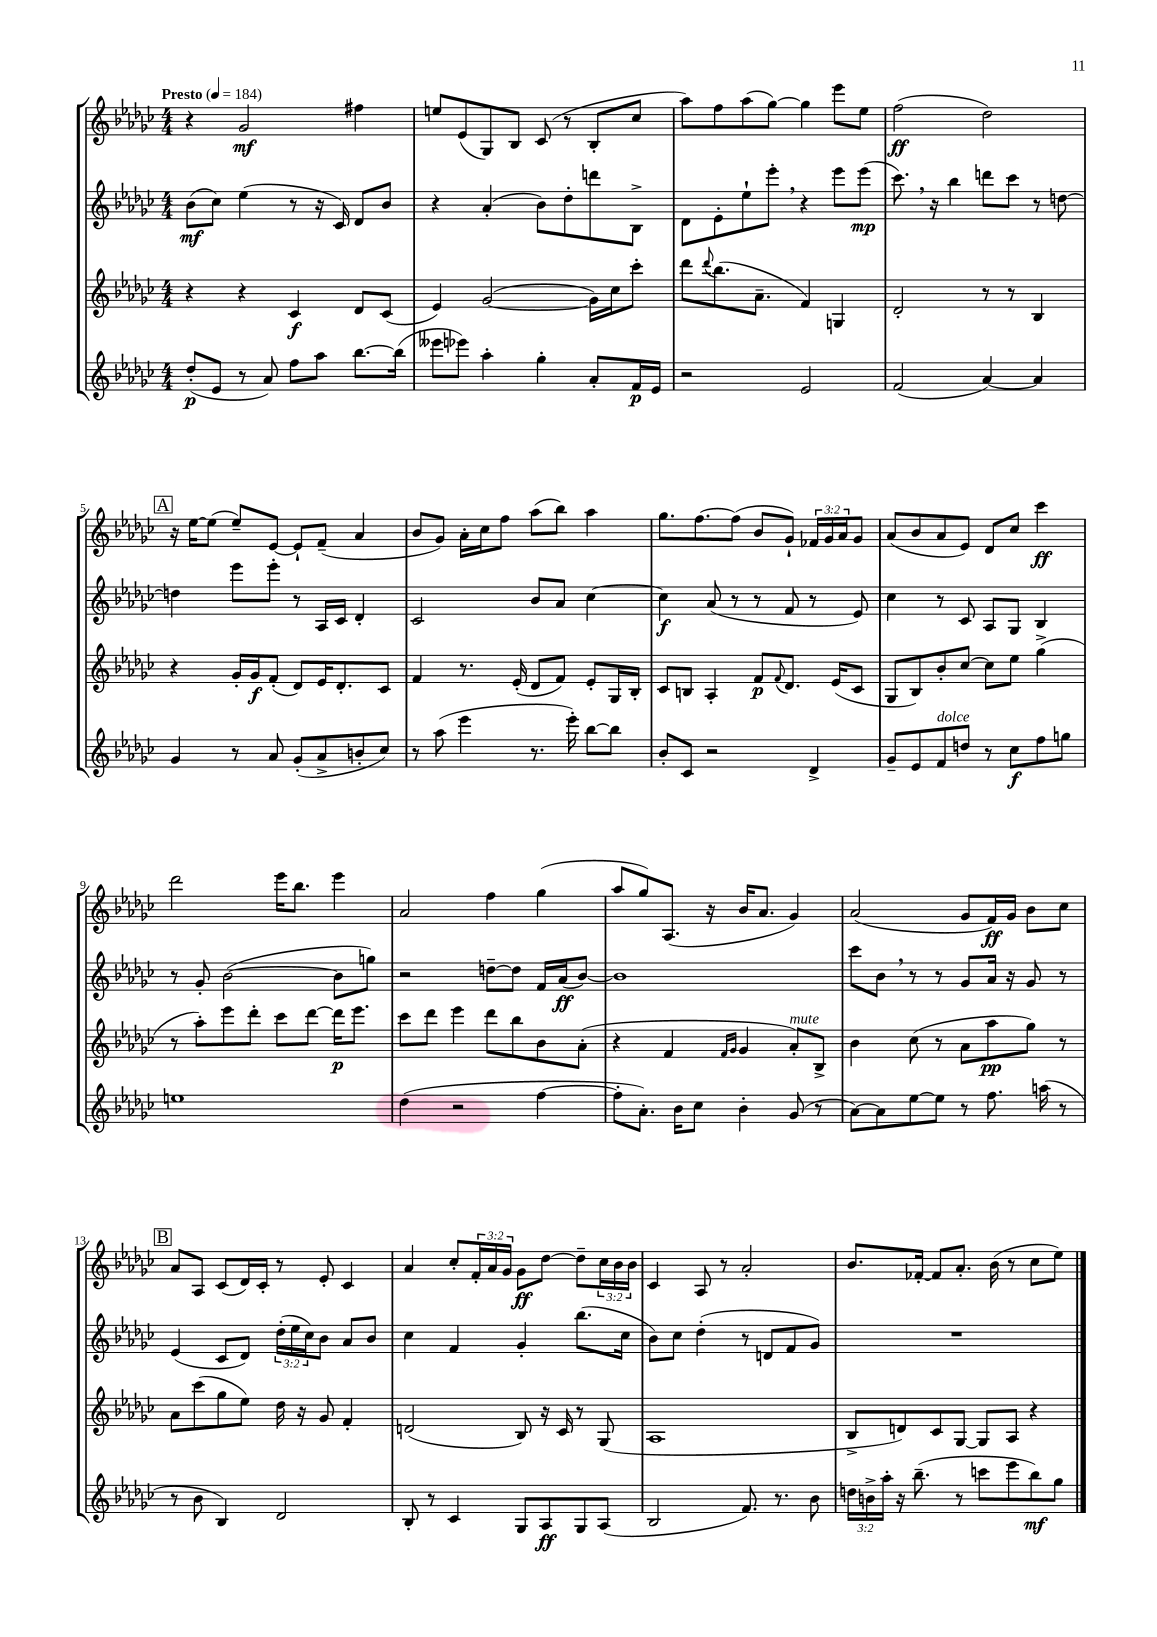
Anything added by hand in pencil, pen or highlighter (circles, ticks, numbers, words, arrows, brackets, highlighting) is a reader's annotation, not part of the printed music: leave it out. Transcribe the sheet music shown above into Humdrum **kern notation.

**kern	**kern	**kern	**kern
*staff4	*staff3	*staff2	*staff1
*clefG2	*clefG2	*clefG2	*clefG2
*k[b-e-a-d-g-c-]	*k[b-e-a-d-g-c-]	*k[b-e-a-d-g-c-]	*k[b-e-a-d-g-c-]
*M4/4	*M4/4	*M4/4	*M4/4
*MM184	*MM184	*MM184	*MM184
(8dd-'/L	4r	(8b-\L	4r
8e-/J	.	8cc-\J)	.
8r	4r	(4ee-\	2g-/
8a-/)	.	.	.
8ff\L	4c-/	8r	.
8aa-\J	.	16r	.
.	.	16c-/)	.
[8.bb-\L	8d-/L	8d-/L	4ff#\
.	(8c-/J	8b-/J	.
(16bb-\]Jk	.	.	.
=	=	=	=
8eee--\L	4e-/)	4r	8ee/L
8eee-\J)	.	.	(8e-/
4aa-'\	([2g-/	(4a-'/	8G-/)
.	.	.	8B-/J
4gg-'\	.	8b-\L)	(8c-/
.	.	8dd-'\	8r
8a-'/L	16g-\]LL)	8ddd\	8B-'/L
.	16cc-\J	.	.
16f/L	8ccc-'\J	8B-^\J	8cc-/J
16e-/JJ	.	.	.
=	=	=	=
2r	8ddd-\L	8d-\L	8aa-\L)
.	8qqddd-/	.	.
.	(8.bb-\	8e-'\	8ff\
.	.	8ee-`\	(8aa-\
.	8.a-~\J	.	.
.	.	8eee-'\J	[8gg-\J)
2e-/	4f/)	4r	4gg-\]
.	4G/	8eee-\L	8eee-\L
.	.	(8eee-\J	8ee-\J
=	=	=	=
(2f/	2d-'/	8.ccc-\)	(2ff\
.	.	16r	.
.	.	4bb-\	.
[4a-/)	8r	8ddd\L	2dd-\)
.	8r	8ccc-\J	.
4a-/]	4B-/	8r	.
.	.	[8dd\	.
=	=	=	=
4g-/	4r	4dd\]	16r
.	.	.	[16ee-\LK
.	.	.	(8ee-\]J
8r	16g-'/LL	8eee-\L	8ee-~/L)
.	16g-/J	.	.
8a-/	(8f'/J	8eee-'\J	[8e-/J
(8g-'/L	8d-/L)	8r	8e-`/]L
8a-^/	16e-/K	16A-/LL	(8f~/J
.	8.d-'/	16c-/JJ	.
8b'/	.	4d-'/	4a-/
8cc-/J)	8c-/J	.	.
=	=	=	=
8r	4f/	2c-/	8b-/L
(8aa-\	.	.	8g-/J)
4eee-\	8.r	.	16a-'\LL
.	.	.	16cc-\J
.	.	.	8ff\J
.	(16e-'/	.	.
8.r	8d-/L	8b-/L	(8aa-\L
.	8f/J)	8a-/J	8bb-\J)
16eee-'\)	.	.	.
[8bb-\L	8e-'/L	[4cc-\	4aa-\
8bb-\]J	16G-/L	.	.
.	16B-'/JJ	.	.
=	=	=	=
8b-'/L	8c-/L	4cc-\]	8.gg-\L
8c-/J	8B/J	.	.
.	.	.	[8.ff\
2r	4A-'/	(8a-/	.
.	.	8r	(8ff\]J
.	8f/L	8r	8b-/L
.	8qqf/	.	.
.	8.d-/J	8f/	8g-`/J)
4d-^/	.	8r	24f-/LL
.	.	.	24g-/
.	(16e-/LK	.	.
.	.	.	24a-/J
.	8c-/J	8e-/)	8g-/J
=	=	=	=
8g-~/L	8G-/L	4cc-\	(8a-/L
8e-/	8B-/)	.	8b-/
8f/	8b-'/	8r	8a-/
8dd/J	[8cc-/J	8c-/	8e-/J)
8r	8cc-\]L	8A-/L	8d-/L
8cc-\L	8ee-\J	8G-/J	8cc-/J
8ff\	(4gg-^\	4B-/	4ccc-\
8gg\J	.	.	.
=	=	=	=
1ee	8r	8r	2ddd-\
.	8aa-'\L)	8g-'/	.
.	8eee-\	([2b-\	.
.	8ddd-'\J	.	.
.	8ccc-\L	.	16eee-\LK
.	.	.	8.bb-\J
.	[8ddd-\J	.	.
.	16ddd-\]LK	8b-\]L	4eee-\
.	8.eee-\J	.	.
.	.	8gg\J)	.
=	=	=	=
(4dd-\	8ccc-\L	2r	2a-/
.	8ddd-\J	.	.
2r	4eee-\	.	.
.	8ddd-\L	[8dd~\L	4ff\
.	8bb-\	8dd\]J	.
[4ff\	8b-\	16f/LL	(4gg-\
.	.	(16a-/J	.
.	(8a-'\J	[8b-/J)	.
=	=	=	=
8ff'\]L	4r	1b-]	8aa-/L
8.a-'\J)	.	.	8gg-/)
.	4f/	.	(8.A-/J
16b-\LK	.	.	.
8cc-\J	.	.	.
.	.	.	16r
.	16qqf/LL	.	.
.	16qqg-/JJ	.	.
4b-'\	4g-/	.	16b-/LK
.	.	.	8.a-/J
(8g-/	8a-'/L)	.	4g-/)
8r	8B-^/J	.	.
=	=	=	=
[8a-\L)	4b-\	8ccc-\L	(2a-/
8a-\]	.	8b-\J	.
[8ee-\	(8cc-\	8r	.
8ee-\]J	8r	8r	.
8r	8a-\L	8g-/L	8g-/L
8.ff\	8aa-\	16a-/Jk	16f/L)
.	.	16r	16g-/JJ
.	8gg-\J)	8g-/	8b-\L
(16aa\	.	.	.
8r	8r	8r	8cc-\J
=	=	=	=
8r	8a-\L	(4e-/	8a-/L
8b-\	(8ccc-\	.	8A-/J
4B-/)	8gg-\	8c-/L	(8c-/L
.	8ee-\J)	8d-/J)	16d-/L)
.	.	.	16c-'/JJ
2d-/	16dd-\	(24dd-'\LL	8r
.	.	24ee-\	.
.	16r	.	.
.	.	24cc-\J)	.
.	8g-/	8b-\J	8e-'/
.	4f'/	8a-/L	4c-/
.	.	8b-/J	.
=	=	=	=
8B-'/	(2d/	4cc-\	4a-/
8r	.	.	.
4c-/	.	4f/	8cc-'/L
.	.	.	24f'/L
.	.	.	24a-/
.	.	.	24g-/JJ
8G-/L	8B-/)	4g-'/	8g-\L
8A-/	16r	.	[8dd-\J
.	16c-/	.	.
8G-/	8r	(8.bb-\L	8dd-~\]L
(8A-/J	(8G-/	.	24cc-\L
.	.	.	24b-\
.	.	16cc-\Jk	.
.	.	.	24b-\JJ
=	=	=	=
2B-/	1A-	8b-\L)	4c-/
.	.	8cc-\J	.
.	.	(4dd-'\	8A-/
.	.	.	8r
8.f/)	.	8r	2a-'/
.	.	8d/L	.
8.r	.	.	.
.	.	8f/	.
8b-\	.	8g-/J)	.
=	=	=	=
24dd\LL	8B-^/L	1r	8.b-/L
24b^\	.	.	.
24aa-'\JJ	.	.	.
16r	8d/)	.	.
(8.bb-~\	.	.	[16f-'/Jk
.	8c-/	.	8f-/]L
8r	[8G-/J	.	8.a-'/J
8ccc\L	8G-/]L	.	.
.	.	.	(16b-\
8eee-\	8A-/J	.	8r
8bb-\)	4r	.	8cc-\L
8gg-\J	.	.	8ee-\J)
==	==	==	==
*-	*-	*-	*-
